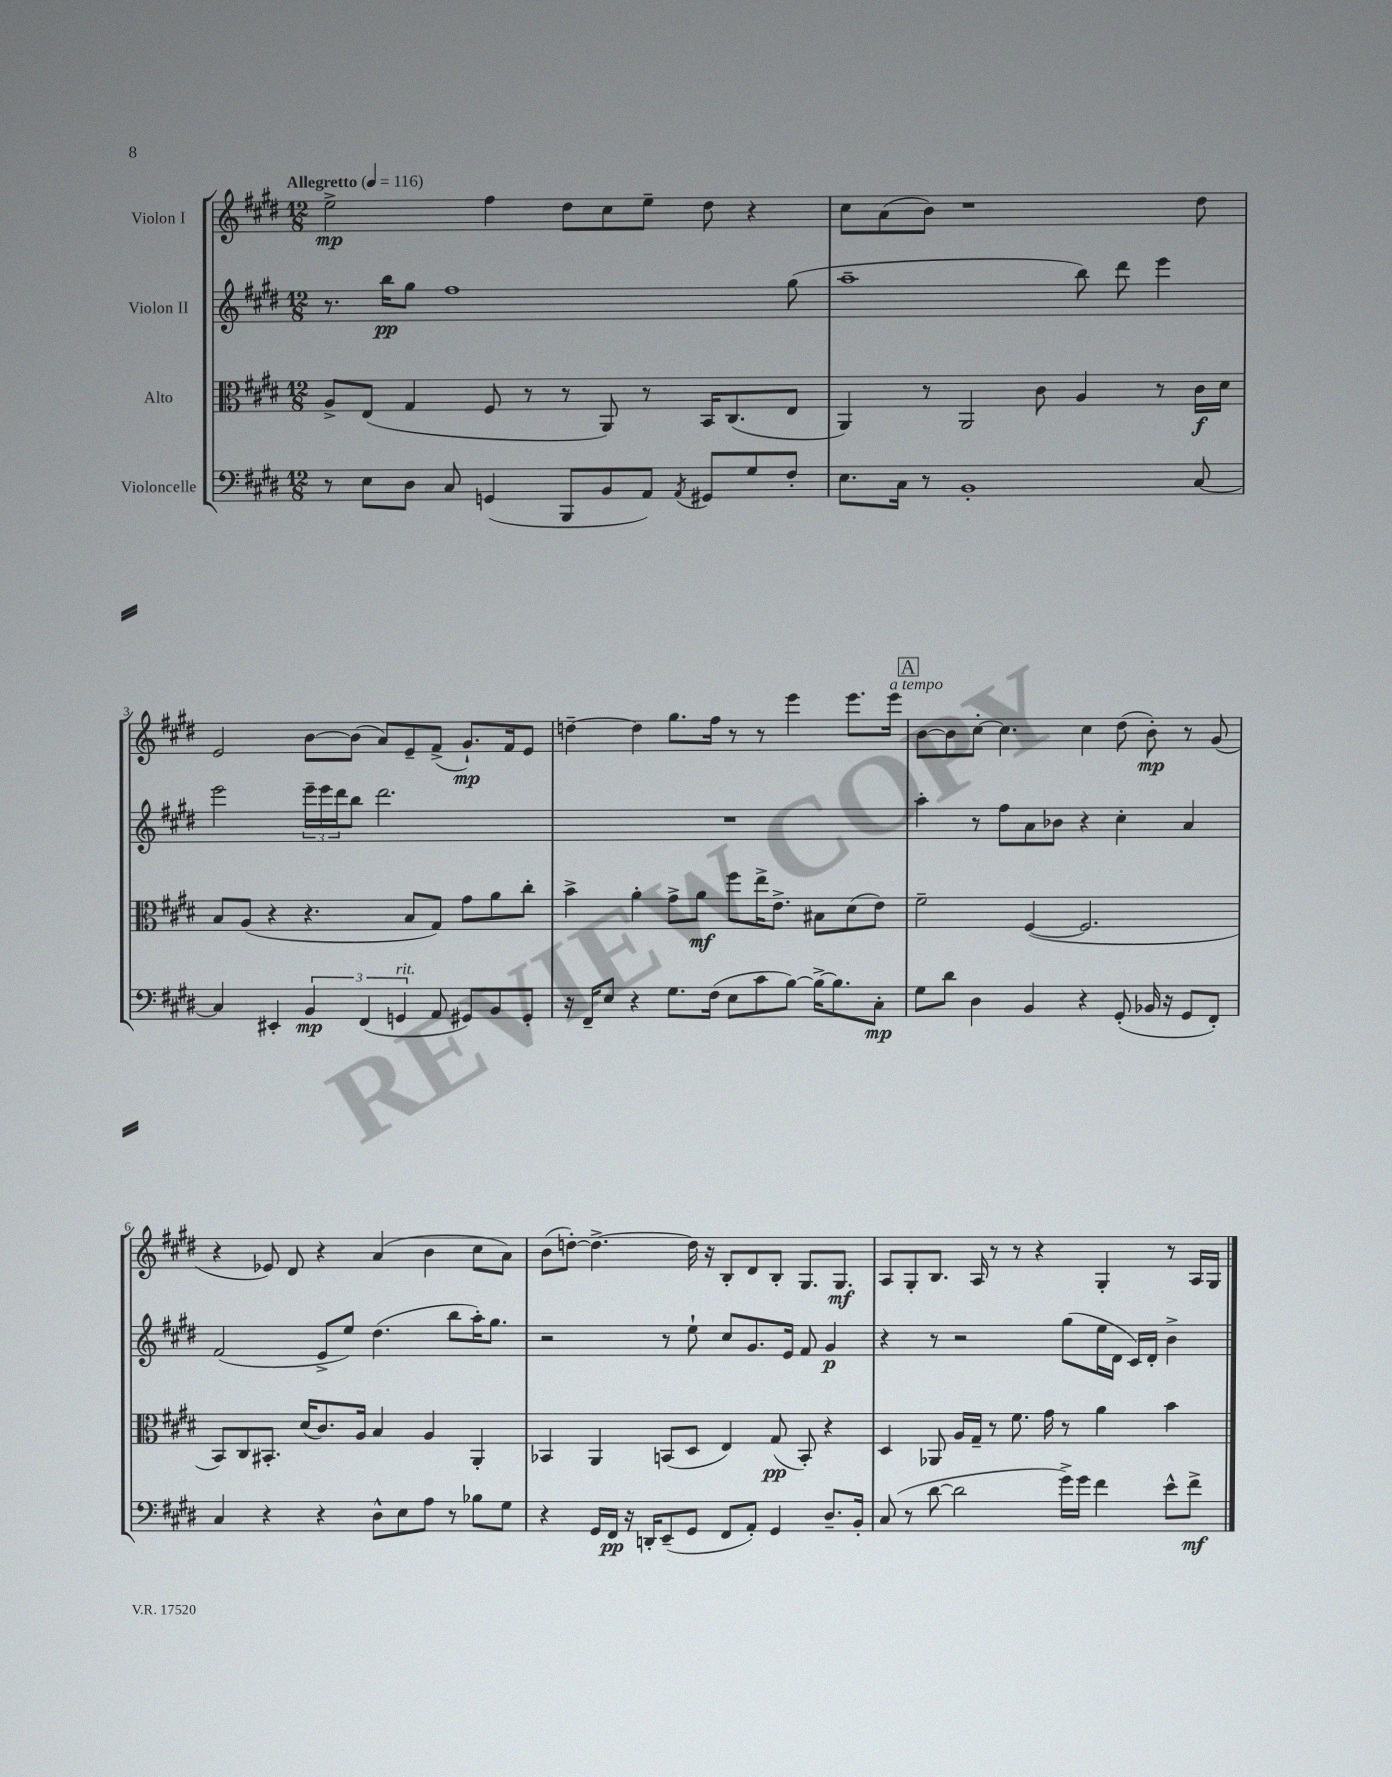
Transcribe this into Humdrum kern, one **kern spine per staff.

**kern	**kern	**kern	**kern
*staff4	*staff3	*staff2	*staff1
*clefF4	*clefC3	*clefG2	*clefG2
*k[f#c#g#d#]	*k[f#c#g#d#]	*k[f#c#g#d#]	*k[f#c#g#d#]
*M12/8	*M12/8	*M12/8	*M12/8
*MM116	*MM116	*MM116	*MM116
8r	8A^	8.r	2ee^
8E	(8E	.	.
.	.	16bb	.
8D#	4G#	8gg#	.
8C#	.	1ff#	.
(4GG	8F#	.	4ff#
.	8r	.	.
8BBB	8r	.	8dd#
8BB	8AA)	.	8cc#
8AA)	8r	.	8ee~
8qAA	.	.	.
8GG#	16BB	.	8dd#
.	(8.C#	.	.
8G#	.	.	4r
8F#'	8E	(8gg#	.
=	=	=	=
8.E	4AA)	1aa~	8cc#
.	.	.	(8a
16C#	.	.	.
8r	8r	.	8b)
1BB'	2AA	.	1r
.	8c#	.	.
.	4A	8bb)	.
.	.	8ddd#	.
.	8r	4eee	.
[8C#	16c#	.	8dd#
.	16d#	.	.
=	=	=	=
4C#]	8B	2eee	2e
.	(8A	.	.
4EE#'	4r	.	.
6BB	4.r	24eee~	[8b
.	.	24eee	.
.	.	24ddd#	.
.	.	8bb	(8b]
(6FF#	.	.	.
.	.	2.ddd#	8a)
6GG	.	.	.
.	8B	.	8e~
8AA	8G#)	.	(8f#^
8GG#)	8g#	.	8.g#`)
8BB	8a	.	.
.	.	.	16f#
8GG#'	8cc#'	.	8e
=	=	=	=
16r	4b^	1.r	[4dd~
16FF#~	.	.	.
8E	.	.	.
4r	4a'	.	4dd]
8.G#	8g#^	.	8.gg#
.	8a	.	.
(16F#	.	.	16ff#
8E	8ff#	.	8r
8c#	16ee^	.	8r
.	8.e^	.	.
[8B)	.	.	4eee
16B^_	8B#	.	.
8.B]	.	.	.
.	(8d#	.	8.eee
8C#'	8e)	.	.
.	.	.	16eee
=	=	=	=
8G#	2f#~	4aa'	[8b
8d#	.	.	8b]
4D#	.	8r	[8cc#'
.	.	8ff#	4.cc#]
4BB	([4F#	8a	.
.	.	8b-	.
4r	2.F#]	4r	4cc#
(8GG#'	.	4cc#'	(8dd#
16BB-	.	.	8b')
16r	.	.	.
8GG#	.	4a	8r
8FF#')	.	.	(8g#
=	=	=	=
4C#	8BB)	(2f#	4r
.	8C#	.	.
4r	8.BB#'	.	8e-)
.	.	.	8d#
.	(16d#	.	.
4r	8.c#)	8e^	4r
.	.	8ee)	.
.	16A	.	.
8D#^^	4B	(4.dd#	(4a
8E	.	.	.
8A	4A	.	4b
8r	.	8bb	.
8B-	4AA'	16aa')	8cc#
.	.	8.gg#	.
8G#	.	.	8a)
=	=	=	=
4r	4BB-	2r	(8b
.	.	.	[8dd')
16GG#	4AA	.	4.dd^_
16FF#	.	.	.
16r	.	.	.
16DD'	.	.	.
(8EE~	(8BB	8r	.
8GG#	8D#	8ee`	16dd]
.	.	.	16r
8FF#	4E)	8cc#	8B'
8AA')	.	8.g#	8d#
4GG#	(8G#	.	8B'
.	.	16e	.
.	8BB')	8f#	8.G#
8.D#~	4r	4g#	.
.	.	.	8.G#
16BB'	.	.	.
=	=	=	=
(8C#	4D#	4r	8A
8r	.	.	8G#'
[8d#	8AA-	8r	8.B
2d#]	16A	2r	.
.	16G#~	.	16A
.	8r	.	8r
.	8.f#	.	8r
.	.	.	4r
.	16g#	.	.
16g#^)	8r	(8gg#	.
16g#	.	.	.
4f#	4a	16ee	4G#'
.	.	16d#	.
.	.	16c#)	.
.	.	16d#'	.
8e^^	4b	4b^	8r
8f#^	.	.	16A
.	.	.	16G#
==	==	==	==
*-	*-	*-	*-
